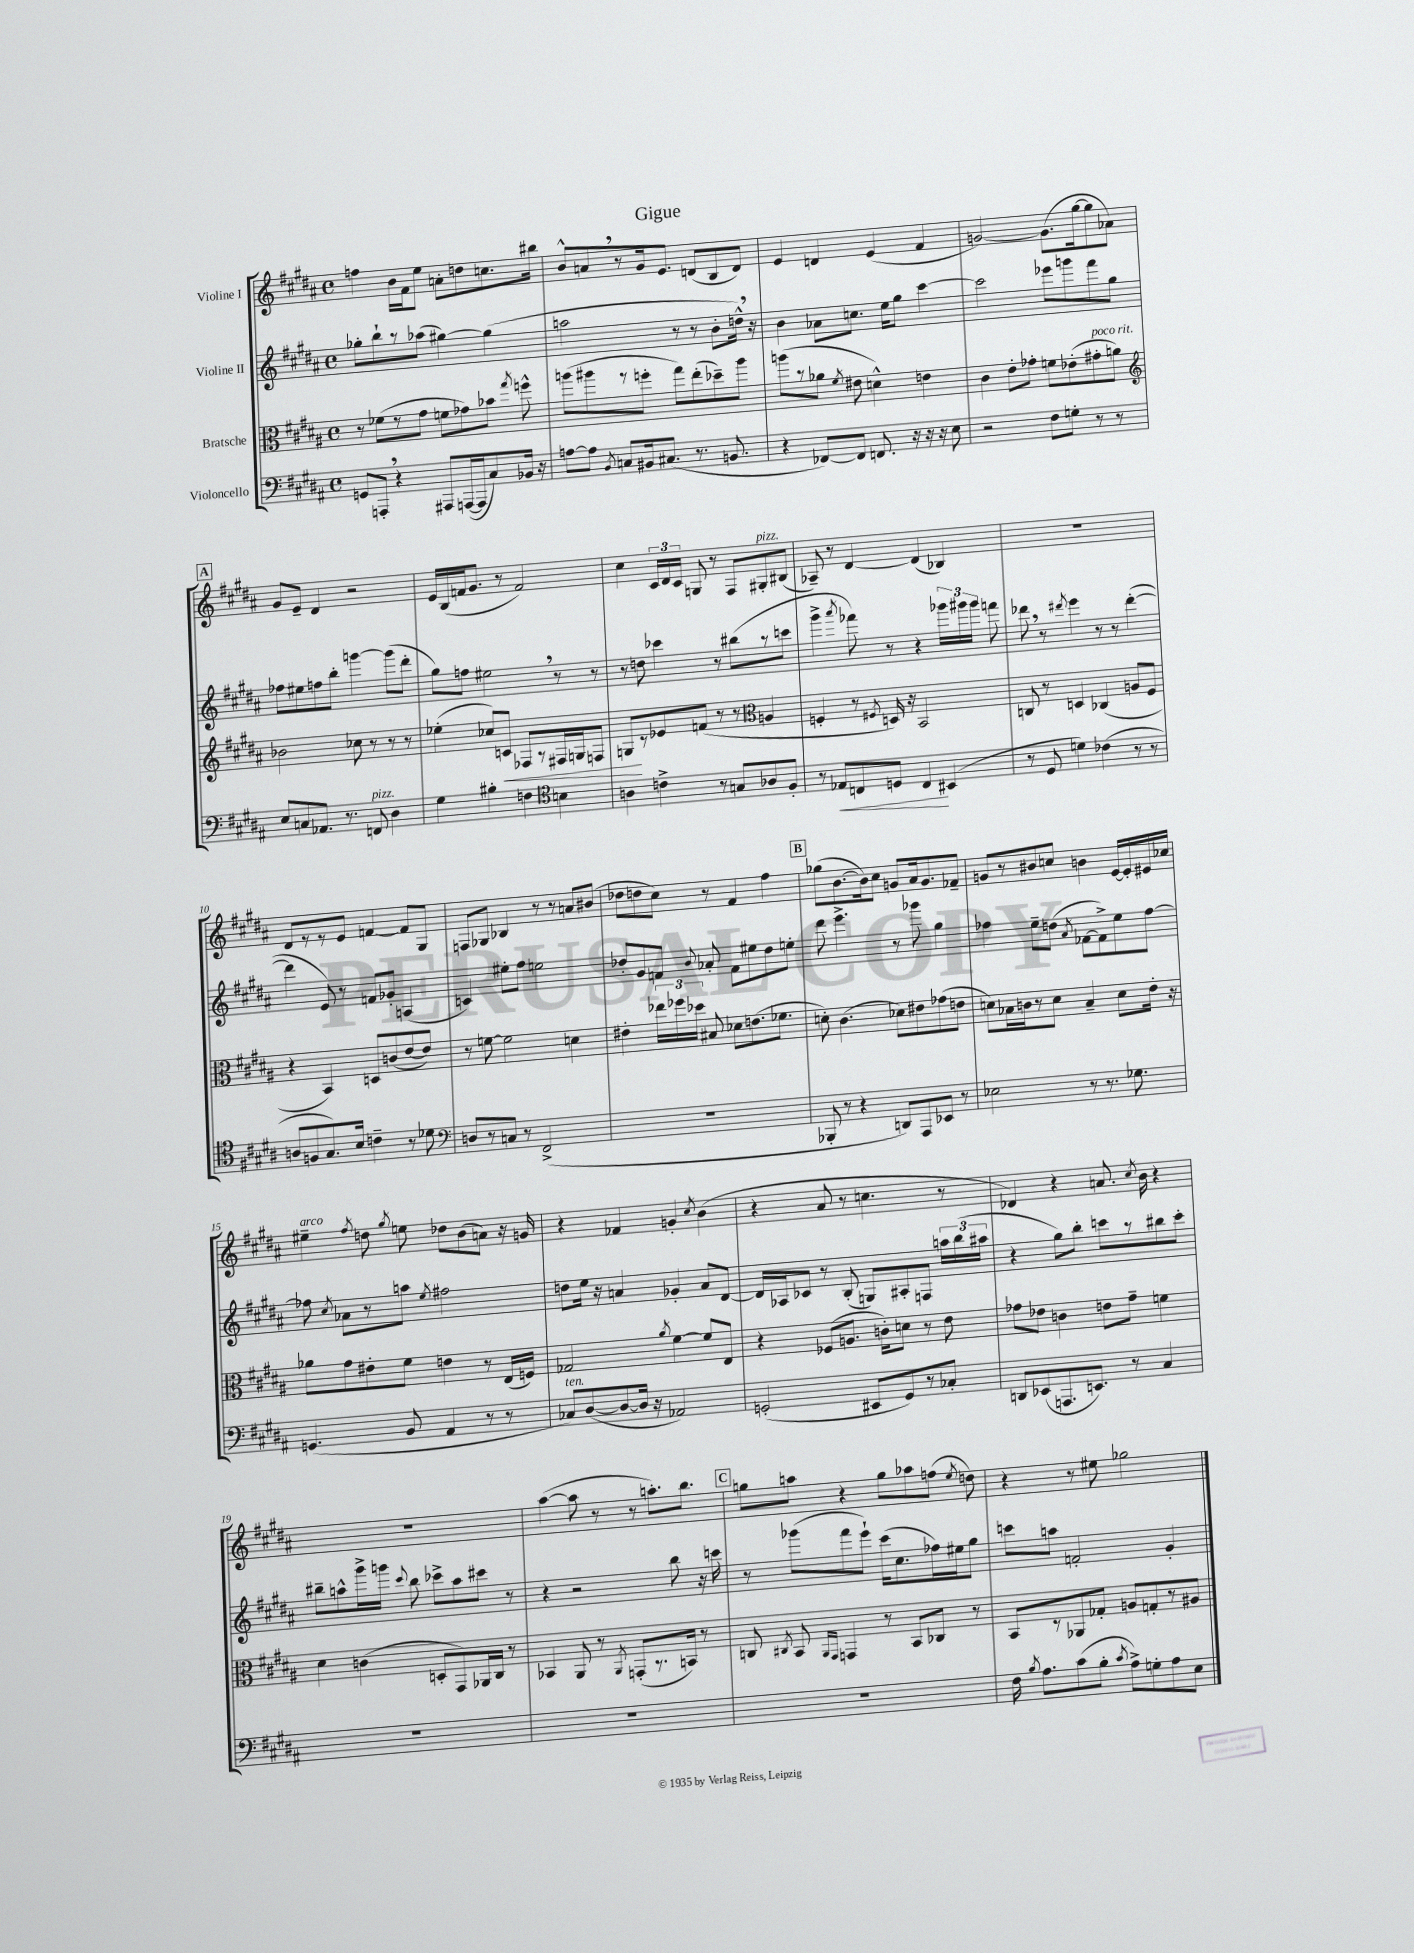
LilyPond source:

\header { title = "Gigue" }
<<
\new StaffGroup <<
\new Staff = "s0" \with { instrumentName = "Violine I" } {
    \clef treble \key b \major \defaultTimeSignature \time 4/4
    \autoBeamOff f''4 b'16[ fis'16 e''8] a'8[-. d''8 c''8. bis''16] |
    b'8[-^ a'8 \breathe r8 gis'16 e'8.] d'8[( b8 d'8]) |
    e'4 d'4 e'4( fis'4 |
    g'2~) g'8.[( gis''16~ gis''8 aes'8]) |
    \mark \markup { \box "A" } gis'8[ e'8]-- dis'4 r2 |
    e'16[ b16( f'16 gis'8.] r8 f'2) |
    cis''4 \tuplet 3/2 { cis'16[ dis'16 cis'16] } g8 r8 fis8[ gis8-.^\markup { \italic "pizz." } bis8]( |
    aes8--) r8 dis'4~ dis'4( bes4) |
    R1 |
    dis'8[ r8 r8 e'8] f'4~ f'8[ gis8] |
    f8[ ges8] bes4 r8 r8 a'8[ bis'8]( |
    des''8[ d''8 cis''8]) r8 fis'4 fis''4 |
    \mark \markup { \box "B" } ges''8[( b'8.~ b'16) cis''8] g'8[ ais'16 g'8. fes'8]-- |
    g'8[ r8 bis'8 c''8] b'4 e'16[~ e'16-. eis'16 ces''16] |
    eis''4--^\markup { \italic "arco" } \acciaccatura { fis''8 } d''8 \acciaccatura { gis''8 } e''8 des''8[ b'8( a'8]) r16 g'16 |
    r4 fes'4 g'4-. \acciaccatura { cis''8 } b'4( |
    r4 ais'8 r8 c''4. r8 |
    des'4) r4 a'8. \acciaccatura { cis''8 } b'16 r4 |
    R1 |
    ais''4~( ais''8 r8 r8 a''8.[-.) b''8.] |
    \mark \markup { \box "C" } g''8[ a''8] r4 g''8[ aes''8 f''8]( \acciaccatura { e''8 } d''8) |
    r4 r8 eis''8 ges''2 \bar "|." |
}
\new Staff = "s1" \with { instrumentName = "Violine II" } {
    \clef treble \key b \major \defaultTimeSignature \time 4/4
    \autoBeamOff ges''8[-. b''8-! r8 aes''8]( gis''4~) gis''4( |
    a''2 r8 r8 b'8[-. d''16]-^) \breathe r16 |
    b'4 aes'8[ c''8.] e''16[ gis''8] cis'''4~ |
    cis'''2 ees'''8[ g'''8 fis'''8 gis''8] |
    \mark \markup { \box "A" } fes''8[ eis''8 f''8 b''8]-. g'''4~ g'''8[( dis'''8]-. |
    gis''8[) f''8] eis''2 \breathe r8 r8 |
    r8 d''8 ces'''4 r8 bis''8[( r8 c'''8] |
    gis'''4-> \acciaccatura { ais'''8 } fes'''8) r8 r4 \tuplet 3/2 { ges'''16[ gis'''16 gis'''16] } f'''8 |
    des'''8 \breathe r8 \acciaccatura { dis'''8 } e'''4 r8 r8 dis'''4~-.( |
    dis'''4 e'8) r8 f'8[ ges'8]-. a4( |
    c'4) eis''8[-. fis''8] e''2 |
    des''8[-. gis'8 f'8] \appoggiatura { b'8 } aes'8-. f'8[ eis''8 des''8 e''8]-. |
    \mark \markup { \box "B" } dis'''8 e'''4.-> r8 ges'''8 gis''4 |
    fes''4 e''8[-- d''8]( \acciaccatura { ais'8 } fes'8[~ fes'8->) e''8 fes''8]~ |
    fes''8 \acciaccatura { cis''8 } aes'8[ r8 a''8] \acciaccatura { e''8 } fis''2 |
    d''8[ e''16] r16 a'4 ges'4-. a'8[ dis'8]~ |
    dis'16[ aes16 ces'8] r8 b8-.( g8[) ais8-. f8] \tuplet 3/2 { a''16[ b''16( ais''16] } |
    r4 gis''8[) b''8]-. c'''8[ r8 bis''8 c'''8]-. |
    bis''8[-- a''8-^ gis'''16-> g'''16] \appoggiatura { cis'''8 } bis''8 ces'''8[-> a''8 cis'''8] r8 |
    r4 r2 b''8 r16 c'''16 |
    \mark \markup { \box "C" } r8 ges'''8[( fis'''8 e'''8]-!) cis'''16[( cis''8. fes''16) eis''16 gis''8] |
    c'''8[ a''8] f'2-. gis'4-. \bar "|." |
}
\new Staff = "s2" \with { instrumentName = "Bratsche" } {
    \clef alto \key b \major \defaultTimeSignature \time 4/4
    \autoBeamOff r8 fes'8[( r8 gis'8] f'8[ ges'8) bes'8] \acciaccatura { gis''8 } f''8-^ |
    a''8[( ais''8 r8 f''8]-. gis''8[) e''8-.( des''8--) ais''8] |
    a''8[( r8 aes'8] \acciaccatura { fis'8 } eis'8 d'4-^) e'4 |
    cis'4 e'8[-. ges'8]-. f'8[ ees'8-.( gis'8-.^\markup { \italic "poco rit." } a'8]) |
    \mark \markup { \box "A" } \clef treble bes'2 ces''8 r8 r8 r8 |
    ees''4-.( ces''8[) c'8]\< fes8[ r8 fis16 g16 f8] |
    g8[\! r8 ees'8 f'8]( r8 r8 \clef alto a4 |
    f4-. r8 \acciaccatura { fis8 } d16) r16 b,2 |
    c8 r8 d4 ces4( a8[ fis8] |
    r4 b,4) d8[ c'8( e'8~ e'8]) |
    r8 f'8~ f'2 d'4 |
    eis'4-. \tuplet 3/2 { ees''16[ fes''16 des''16] } bis8 des'8[ e'8.( fes'8.] |
    \mark \markup { \box "B" } d'8-.) cis'4.( des'8[) eis'8 ges'8( e'8] |
    d'8[) bes16 c'16 r8 d'8] bes4-- d'8[ e'16]-. r16 |
    aes'8[ gis'8 eis'8-. fis'8] e'4 r8 e16[( f16]) |
    ges2 \acciaccatura { ais'8 } fis'4~ fis'8[ e8] |
    r4 fes8[( a8.] c'16[-.) d'8] r8 e'8 |
    ges'8[ ees'8] c'4 e'8[ ges'8]-- f'4 |
    dis'4 c'4( d8[-. gis,8) aes,16 cis16] r8 |
    bes,4 ais,8 r8 \acciaccatura { ais,8 } g,8[-.( r8. b,16]) r8 |
    \mark \markup { \box "C" } c8 \acciaccatura { cis8 } b,8 \grace { ais,16[ gis,16] } g,4 r8 b,8[ ces8] r8 |
    b,8[ r8 aes,8 ges8]-. a8[ g8-. r8 ais8] \bar "|." |
}
\new Staff = "s3" \with { instrumentName = "Violoncello" } {
    \clef bass \key b \major \defaultTimeSignature \time 4/4
    \autoBeamOff g,8[ a,,8]-. \breathe r4 ais,,8[ a,,16~( a,,16 cis8) bes,16] r16 |
    a8[~ a8] \acciaccatura { b,8 } c8[ bis,16 cis8.]( r8. b,8. |
    r4 fes,8[~) fes,8] f,8. r16 r16 r16 e8 |
    r2 fis8[ g8]-. r8 r8 |
    \mark \markup { \box "A" } e8[ c8 aes,8.] r8. f,8^\markup { \italic "pizz." } dis4 |
    gis4 bis4-. f4 \clef tenor b4 |
    a4 c'4-> r8 g8[ aes8 fis8]-. |
    r8 ees8[\< c8 d8] c4\! bis,4( |
    r8 dis8 d'4) ces'4( r8 r8 |
    a8[ f8 gis8.) b16] c'4-- r8 des'8 |
    \clef bass d8[ r8 c8] r8 fis,2->( |
    R1 |
    \mark \markup { \box "B" } bes,,8-. r8 r4 d,8[) ais,,8 ees,8] r8 |
    ees2 r8 r8. ges8. |
    g,4.( b,8 ais,4 r8 r8 |
    ces8[^\markup { \italic "ten." }) dis8~( dis8~ dis16] r16 aes,2) |
    g,2-.( eis,8[ g,8) r8 ces8]-. |
    d,8[ ees,8( a,,8. e,8.]) r8 cis4 |
    R1 |
    R1 |
    \mark \markup { \box "C" } R1 |
    fis16 \acciaccatura { b8 } ais8.[ cis'8( b8]-. \acciaccatura { cis'8 } ais8[->) g8-. ais8 e8] \bar "|." |
}
>>
>>
